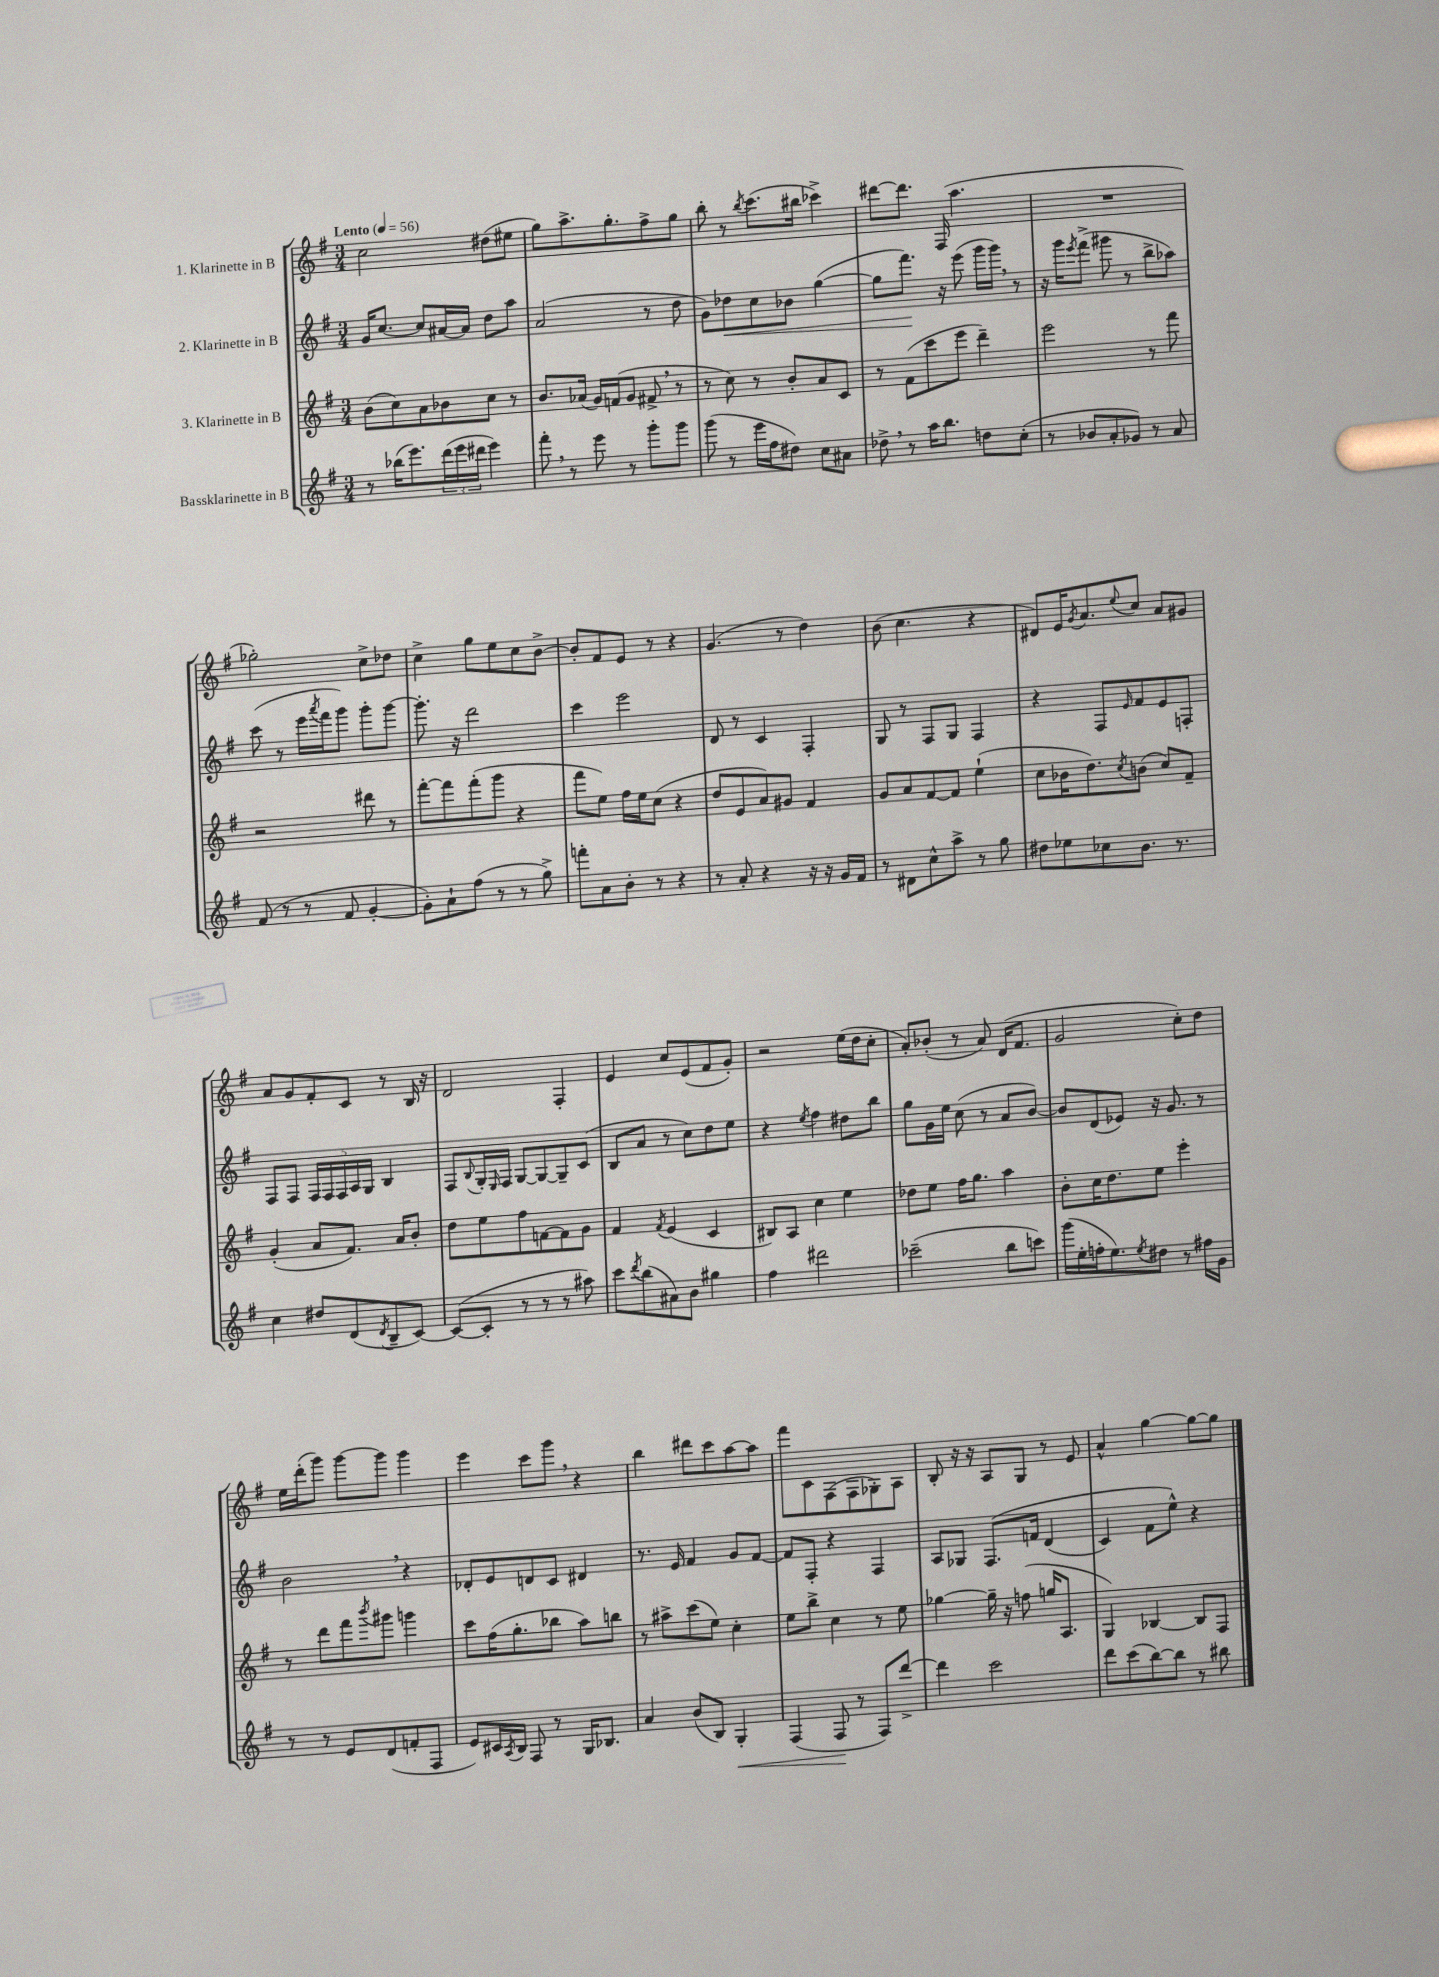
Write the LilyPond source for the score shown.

<<
\new StaffGroup <<
\new Staff = "s0" \with { instrumentName = "1. Klarinette in B" } {
    \clef treble \key g \major \numericTimeSignature \time 3/4 \tempo "Lento" 4 = 56
    c''2 dis''8( eis''8 |
    g''8) a''8.-> g''8.-. fis''8-> g''8 |
    b''8-. r8 \acciaccatura { b''8 } c'''8.( bis''16 ces'''4->) |
    dis'''8~ dis'''8. fis16( a''4. |
    R2. |
    ges''2-.) c''8-> des''8 |
    c''4-> g''8 e''8 c''8 b'8~-> |
    b'8-. fis'8 e'8 r8 r4 |
    g'4.( r8 d''4) |
    b'8( c''4. r4 |
    dis'8) e'16 \acciaccatura { g'8 } a'8. \appoggiatura { e''8 } c''8 a'8 gis'8 |
    a'8 g'8 fis'8-. c'8 r8 b16 r16 |
    d'2 fis4-. |
    e'4 c''8 e'8( fis'8 g'8-.) |
    r2 e''16( d''16 c''8-. |
    a'8-.) bes'8-.( r8 a'8) d'16( fis'8. |
    g'2 c''8-.) d''8 |
    e''16 d'''16-.( g'''8) g'''8~ g'''8 g'''4 |
    e'''4 c'''8 g'''8 \breathe r4 |
    b''4 dis'''8 c'''8 a''8~ a''8 |
    fis'''8 c'8 fis8( fis8 ges8-.) a8 |
    b8-. r16 r16 a8 g8 r8 e'8 |
    a'4-^ g''4~ g''8~ g''8 \bar "|." |
}
\new Staff = "s1" \with { instrumentName = "2. Klarinette in B" } {
    \clef treble \key g \major \numericTimeSignature \time 3/4
    g'16 c''8.~ c''8 ais'16~ ais'16 d''8 a''8 |
    a'2( r8 d''8 |
    g'8) des''8\< c''8 bes'8 g''4~( |
    g''8 fis'''8.\!) r16 e'''8( g'''16 g'''16) \breathe r8 |
    r16 g'''16 \acciaccatura { e'''8 } fis'''8->( gis'''8 r8 b''8-> aes''8) |
    c'''8( r8 e'''16 \acciaccatura { a'''8 } fis'''16 g'''8) g'''8-. g'''8~ |
    g'''8.-. r16 d'''2 |
    c'''4 e'''2 |
    d'8 r8 c'4 fis4-. |
    g8 r8 fis8 g8 fis4 |
    r4 fis8 \grace { e'16 } fis'8 e'8 f8-. |
    fis8 fis8 \tuplet 5/4 { fis16 fis16 fis16 a16 g16 } b4 |
    fis8 \appoggiatura { b8 } g16-. \grace { e16 } fis16 g8~ g8~ g8-- c'8( |
    b8 a'8 r8 c''8) d''8 e''8 |
    r4 \acciaccatura { e''8 } fis''4 dis''8 b''8 |
    g''8 g'16 e''16 c''8( r8 a'8 b'8~) |
    b'8 d'8( ees'8) r16 g'8. r8 |
    b'2 \breathe r4 |
    des'8-. e'8 d'8 c'8 dis'4 |
    r8. e'16 fis'4 g'8 fis'8~ |
    fis'8 fis8-. r4 fis4 |
    a8 ges8 fis8.\( f'16 d'4( |
    c'4) fis'8 e''8-^\) r4 \bar "|." |
}
\new Staff = "s2" \with { instrumentName = "3. Klarinette in B" } {
    \clef treble \key g \major \numericTimeSignature \time 3/4
    b'8( c''8) a'8 bes'8 c''8 r8 |
    b'8. aes'16( g'16) f'16( g'8 fis'8-> \breathe r8 |
    r8 c''8) r8 b'8-. a'8 c'8 |
    r8 fis'8( c'''8 e'''8 d'''4--) |
    e'''2 r8 fis'''8 |
    r2 dis'''8 r8 |
    fis'''8~-. fis'''8 fis'''8-.( g'''8 r4 |
    fis'''8 e''8) fis''16 e''16 c''8( r4 |
    d''8 e'8 a'8) gis'8 fis'4 |
    g'8 a'8 fis'8~ fis'8 e''4-!( |
    c''8 bes'16 d''8.) \acciaccatura { c''8 } b'8( c''8) fis'8-- |
    g'4-.( a'8 fis'8.) a'16 b'8-. |
    d''8 e''8 fis''8 f'8~ f'8 g'8 |
    fis'4 \acciaccatura { fis'8 } e'4( c'4 |
    bis8) a8 c''4 e''4 |
    des''8 e''8 fis''16 g''8. a''4 |
    b'8-. c''16 d''8. e''8 e'''4-. |
    r8 d'''8 fis'''8 \acciaccatura { b'''8 } gis'''8 g'''4 |
    c'''8 fis''16( g''8.-. bes''8 a''8) b''8 |
    r8 ais''8-> c'''8( e''8) c''4-. |
    e''8 b''8-> c''4 r8 e''8 |
    ges''4~ ges''16-- r16 f''8( g''16 a8. |
    g4) bes4~ bes8 fis8 \bar "|." |
}
\new Staff = "s3" \with { instrumentName = "Bassklarinette in B" } {
    \clef treble \key g \major \numericTimeSignature \time 3/4
    r8 bes''16( e'''8.) \tuplet 3/2 { d'''16( e'''16 dis'''16 } e'''4) |
    fis'''8-. \breathe r8 e'''8 r8 g'''8-. g'''8 |
    g'''8( r8 e'''16 fis''16 dis''8) c''8 ais'8 |
    des''8-> \breathe r8 a''16 b''8. d''8 c''8-.( |
    r8 bes'8 a'8-. ges'8) r8 a'8 |
    fis'8( r8 r8 fis'8 g'4~-. |
    g'8-.) a'8-! fis''8( r8 r8 g''8->) |
    f'''8-. a'8 b'8-. r8 r4 |
    r8 a'8-. r4 r16 r16 g'16 fis'16 |
    r8 dis'8 c''8-^ a''8-> r8 g''8 |
    dis''8 ees''8 ces''8 b'8. r8. |
    c''4 dis''8 d'8( \acciaccatura { d'8 } b8-- c'8~) |
    c'8~( c'8-. r8 r8 r8 ais''8) |
    c'''8 \acciaccatura { d'''8 } b''8( ais'8) b'8 gis''4 |
    fis''4 dis'''2 |
    ces'''2--( b''8 c'''8) |
    g'''16( e''16-. f''16-. e''8.) \acciaccatura { e''8 } dis''8 r8 fis''16 g'16 |
    r8 r8 e'8 d'8( f'8-. fis8 |
    e'8) cis'16 \acciaccatura { a8 } b16 fis8 r8 g16 bes8. |
    a'4 b'8( b8) g4-.\< |
    fis4( fis8\! r8 fis8) d'''8~-> |
    d'''4 c'''2 |
    d'''8 c'''8( b''8~) b''8 r8 bis''8 \bar "|." |
}
>>
>>
\layout { \context { \Score \remove "Bar_number_engraver" } }
